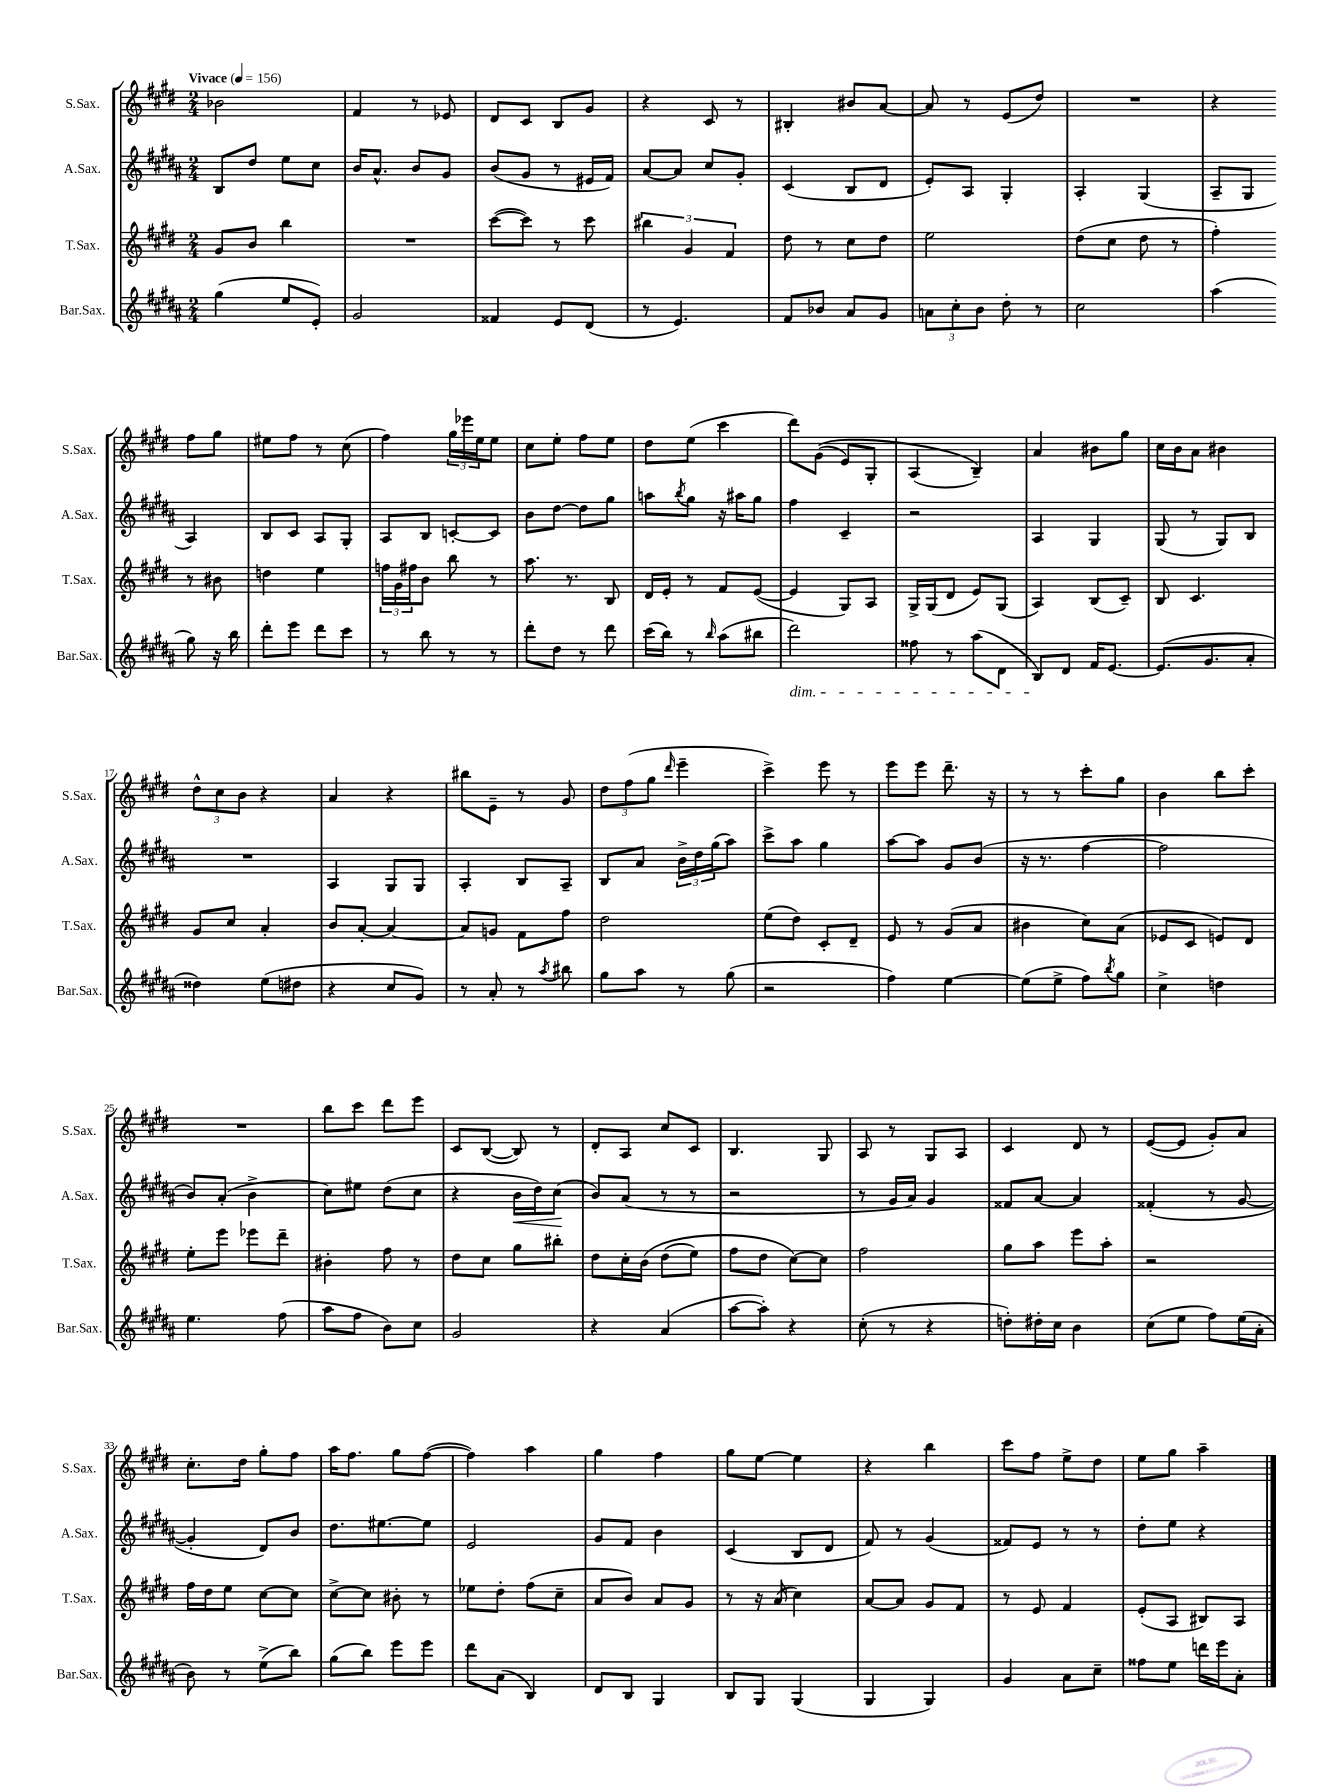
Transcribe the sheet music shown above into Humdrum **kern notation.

**kern	**kern	**kern	**kern
*staff4	*staff3	*staff2	*staff1
*clefG2	*clefG2	*clefG2	*clefG2
*k[f#c#g#d#a#]	*k[f#c#g#d#]	*k[f#c#g#d#a#]	*k[f#c#g#d#]
*M2/4	*M2/4	*M2/4	*M2/4
*MM156	*MM156	*MM156	*MM156
(4gg#\	8g#/L	8B/L	2b-\
.	8b/J	8dd#/J	.
8ee/L	4bb\	8ee\L	.
8e'/J)	.	8cc#\J	.
=	=	=	=
2g#/	2r	16b/LK	4f#/
.	.	8.a#^^/J	.
.	.	8b/L	8r
.	.	8g#/J	8e-/
=	=	=	=
4f##/	([8ccc#\L	(8b/L	8d#/L
.	8ccc#\]J)	8g#/J	8c#/J
8e/L	8r	8r	8B/L
(8d#/J	8ccc#\	16e#/LL	8g#/J
.	.	16f#/JJ)	.
=	=	=	=
8r	6bb#\	[8a#/L	4r
4.e/)	.	8a#/]J	.
.	6g#/	.	.
.	.	8cc#/L	8c#/
.	6f#/	.	.
.	.	8g#'/J	8r
=	=	=	=
8f#/L	8dd#\	(4c#/	4B#'/
8b-/J	8r	.	.
8a#/L	8cc#\L	8B/L	8b#/L
8g#/J	8dd#\J	8d#/J	[8a/J
=	=	=	=
12a\L	2ee\	8e'/L)	8a/]
12cc#'\	.	.	.
.	.	8A#/J	8r
12b\J	.	.	.
8dd#'\	.	4G#'/	(8e/L
8r	.	.	8dd#/J)
=	=	=	=
2cc#\	(8dd#\L	4A#'/	2r
.	8cc#\J	.	.
.	8dd#\	(4G#/	.
.	8r	.	.
=	=	=	=
(4aa#\	4ff#'\)	8A#~/L	4r
.	.	8G#/J	.
8gg#\)	8r	4A#/)	8ff#\L
16r	8b#\	.	8gg#\J
16bb\	.	.	.
=	=	=	=
8ddd#'\L	4dd\	8B/L	8ee#\L
8eee\J	.	8c#/J	8ff#\J
8ddd#\L	4ee\	8A#/L	8r
8ccc#\J	.	8G#'/J	(8cc#\
=	=	=	=
8r	24ff\LL	8A#/L	4ff#\)
.	24g#\	.	.
.	24ff#\J	.	.
8bb\	8b\J	8B/J	.
8r	8bb\	[8c'/L	24gg#\LL
.	.	.	24eee-\
.	.	.	24ee\J
8r	8r	8c/]J	8ee\J
=	=	=	=
8ddd#'\L	8.aa\	8b\L	8cc#\L
8dd#\J	.	[8dd#\J	8ee'\J
.	8.r	.	.
8r	.	8dd#\]L	8ff#\L
8ddd#\	8B/	8gg#\J	8ee\J
=	=	=	=
(16ccc#\LL	16d#/LL	8aa\L	8dd#\L
16bb\JJ)	16e'/JJ	.	.
.	.	8qbb/	.
8r	8r	8gg#\J	(8ee\J
16qqbb/	.	.	.
(8aa#\L	8f#/L	16r	4ccc#\
.	.	16aa#\LK	.
8bb#\J	([8e/J	8gg#\J	.
=	=	=	=
2ddd#\)	4e/]	4ff#\	8ddd#\L)
.	.	.	&((8g#\J
.	8G#/L)	4c#~/	8e/L)
.	8A/J	.	8G#'/J
=	=	=	=
8ff##\	16G#^/LL	2r	(4A/
.	(16G#/J	.	.
8r	8d#/J	.	.
(8aa#\L	8e/L)	.	4B~/)&)
8d#\J	(8G#/J	.	.
=	=	=	=
8B/L)	4A/)	4A#/	4a/
8d#/J	.	.	.
16f#/LK	(8B/L	4G#/	8b#\L
[8.e/J	.	.	.
.	8c#~/J)	.	8gg#\J
=	=	=	=
(8.e/]L	8B/	(8G#/	16cc#\LL
.	.	.	16b\J
.	4.c#/	8r	8a\J
8.g#/	.	.	.
.	.	8G#/L)	4b#\
8a#'/J	.	8B/J	.
=	=	=	=
4dd##\)	8g#/L	2r	12dd#^^\L
.	.	.	12cc#\
.	8cc#/J	.	.
.	.	.	12b\J
(8ee\L	4a'/	.	4r
8dd#\J	.	.	.
=	=	=	=
4r	8b/L	4A#/	4a/
.	[8a'/J	.	.
8cc#/L	4a/_	8G#/L	4r
8g#/J)	.	8G#/J	.
=	=	=	=
8r	8a/]L	4A#'/	8bb#\L
8a#'/	8g/J	.	8e~\J
8r	8f#\L	8B/L	8r
8qaa#/	.	.	.
8bb#\	8ff#\J	8A#~/J	8g#/
=	=	=	=
8gg#\L	2dd#\	8B/L	12dd#\L
.	.	.	(12ff#\
8aa#\J	.	8a#/J	.
.	.	.	12gg#\J
.	.	.	16qqddd#/
8r	.	24b^\LL	4eee~\
.	.	24dd#\	.
.	.	(24gg#\J	.
(8gg#\	.	8aa#\J)	.
=	=	=	=
2r	(8ee\L	8ccc#^\L	4ccc#^\)
.	8dd#\J)	8aa#\J	.
.	8c#'/L	4gg#\	8eee\
.	8d#~/J	.	8r
=	=	=	=
4ff#\)	8e/	[8aa#\L	8eee\L
.	8r	8aa#\]J	8eee\J
[4ee\	(8g#/L	8g#/L	8.ddd#~\
.	8a/J	(8b/J	.
.	.	.	16r
=	=	=	=
(8ee\]L	4b#\	16r	8r
.	.	8.r	.
8ee^\J	.	.	8r
8ff#\L)	8cc#\L)	[4ff#\	8ccc#'\L
8qbb/	.	.	.
8gg#\J	(8a\J	.	8gg#\J
=	=	=	=
4cc#^\	8e-/L	2ff#\]	4b\
.	8c#/J	.	.
4dd\	8e/L)	.	8bb\L
.	8d#/J	.	8ccc#'\J
=	=	=	=
4.ee\	8ee'\L	8b/L)	2r
.	8eee\J	(8a#'/J	.
.	8eee-\L	4b^\	.
(8ff#\	8ddd#~\J	.	.
=	=	=	=
8aa#\L	4b#'\	8cc#\L)	8bb\L
8ff#\J	.	8ee#\J	8ccc#\J
8b\L)	8ff#\	(8dd#\L	8ddd#\L
8cc#\J	8r	8cc#\J	8eee\J
=	=	=	=
2g#/	8dd#\L	4r	8c#/L
.	8cc#\J	.	([8B/J
.	8gg#\L	16b\LL	8B/])
.	.	16dd#\J)	.
.	8bb#'\J	(8cc#\J	8r
=	=	=	=
4r	8dd#\L	8b/L)	8d#'/L
.	16cc#'\L	(8a#/J	8A/J
.	&(16b\JJ	.	.
(4a#/	(8dd#\L	8r	8cc#/L
.	8ee\J)	8r	8c#/J
=	=	=	=
[8aa#\L	8ff#\L	2r	4.B/
8aa#'\]J)	8dd#\J	.	.
4r	[8cc#\L&)	.	.
.	8cc#\]J	.	8G#/
=	=	=	=
(8cc#'\	2ff#\	8r	8A/
8r	.	16g#/LL	8r
.	.	16a#/JJ)	.
4r	.	4g#/	8G#/L
.	.	.	8A/J
=	=	=	=
8dd'\L)	8gg#\L	8f##/L	4c#/
16dd#'\L	8aa\J	[8a#/J	.
16cc#\JJ	.	.	.
4b\	8eee\L	4a#/]	8d#/
.	8aa'\J	.	8r
=	=	=	=
(8cc#\L	2r	(4f##'/	([8e/L
8ee\J	.	.	8e/]J
8ff#\L)	.	8r	8g#'/L)
(16ee\L	.	[8g#/	8a/J
16a#'\JJ	.	.	.
=	=	=	=
8b\)	16ff#\LL	4g#'/]	8.cc#'\L
.	16dd#\J	.	.
8r	8ee\J	.	.
.	.	.	16dd#\Jk
(8ee^\L	[8cc#\L	8d#/L)	8gg#'\L
8bb\J)	8cc#\]J	8b/J	8ff#\J
=	=	=	=
(8gg#\L	[8cc#^\L	8.dd#\L	16aa\LK
.	.	.	8.ff#\J
8bb\J)	8cc#\]J	.	.
.	.	[8.ee#\	.
8eee\L	8b#'\	.	8gg#\L
8eee\J	8r	8ee#\]J	([8ff#\J
=	=	=	=
8ddd#\L	8ee-\L	2e/	4ff#\])
(8a#\J	8dd#'\J	.	.
4B/)	(8ff#\L	.	4aa\
.	8cc#~\J	.	.
=	=	=	=
8d#/L	8a/L	8g#/L	4gg#\
8B/J	8b/J)	8f#/J	.
4G#/	8a/L	4b\	4ff#\
.	8g#/J	.	.
=	=	=	=
8B/L	8r	(4c#/	8gg#\L
8G#/J	16r	.	[8ee\J
.	(16a/	.	.
(4G#/	4cc#\)	8B/L	4ee\]
.	.	8d#/J	.
=	=	=	=
4G#/	[8a/L	8f#/)	4r
.	8a/]J	8r	.
4G#/)	8g#/L	(4g#/	4bb\
.	8f#/J	.	.
=	=	=	=
4g#/	8r	8f##/L)	8ccc#\L
.	8e/	8e/J	8ff#\J
8a#\L	4f#/	8r	8ee^\L
8cc#~\J	.	8r	8dd#\J
=	=	=	=
8ff##\L	(8e'/L	8dd#'\L	8ee\L
8ee\J	8A/J	8ee\J	8gg#\J
16ddd\LL	8B#/L)	4r	4aa~\
16eee\J	.	.	.
8a#'\J	8A/J	.	.
==	==	==	==
*-	*-	*-	*-
